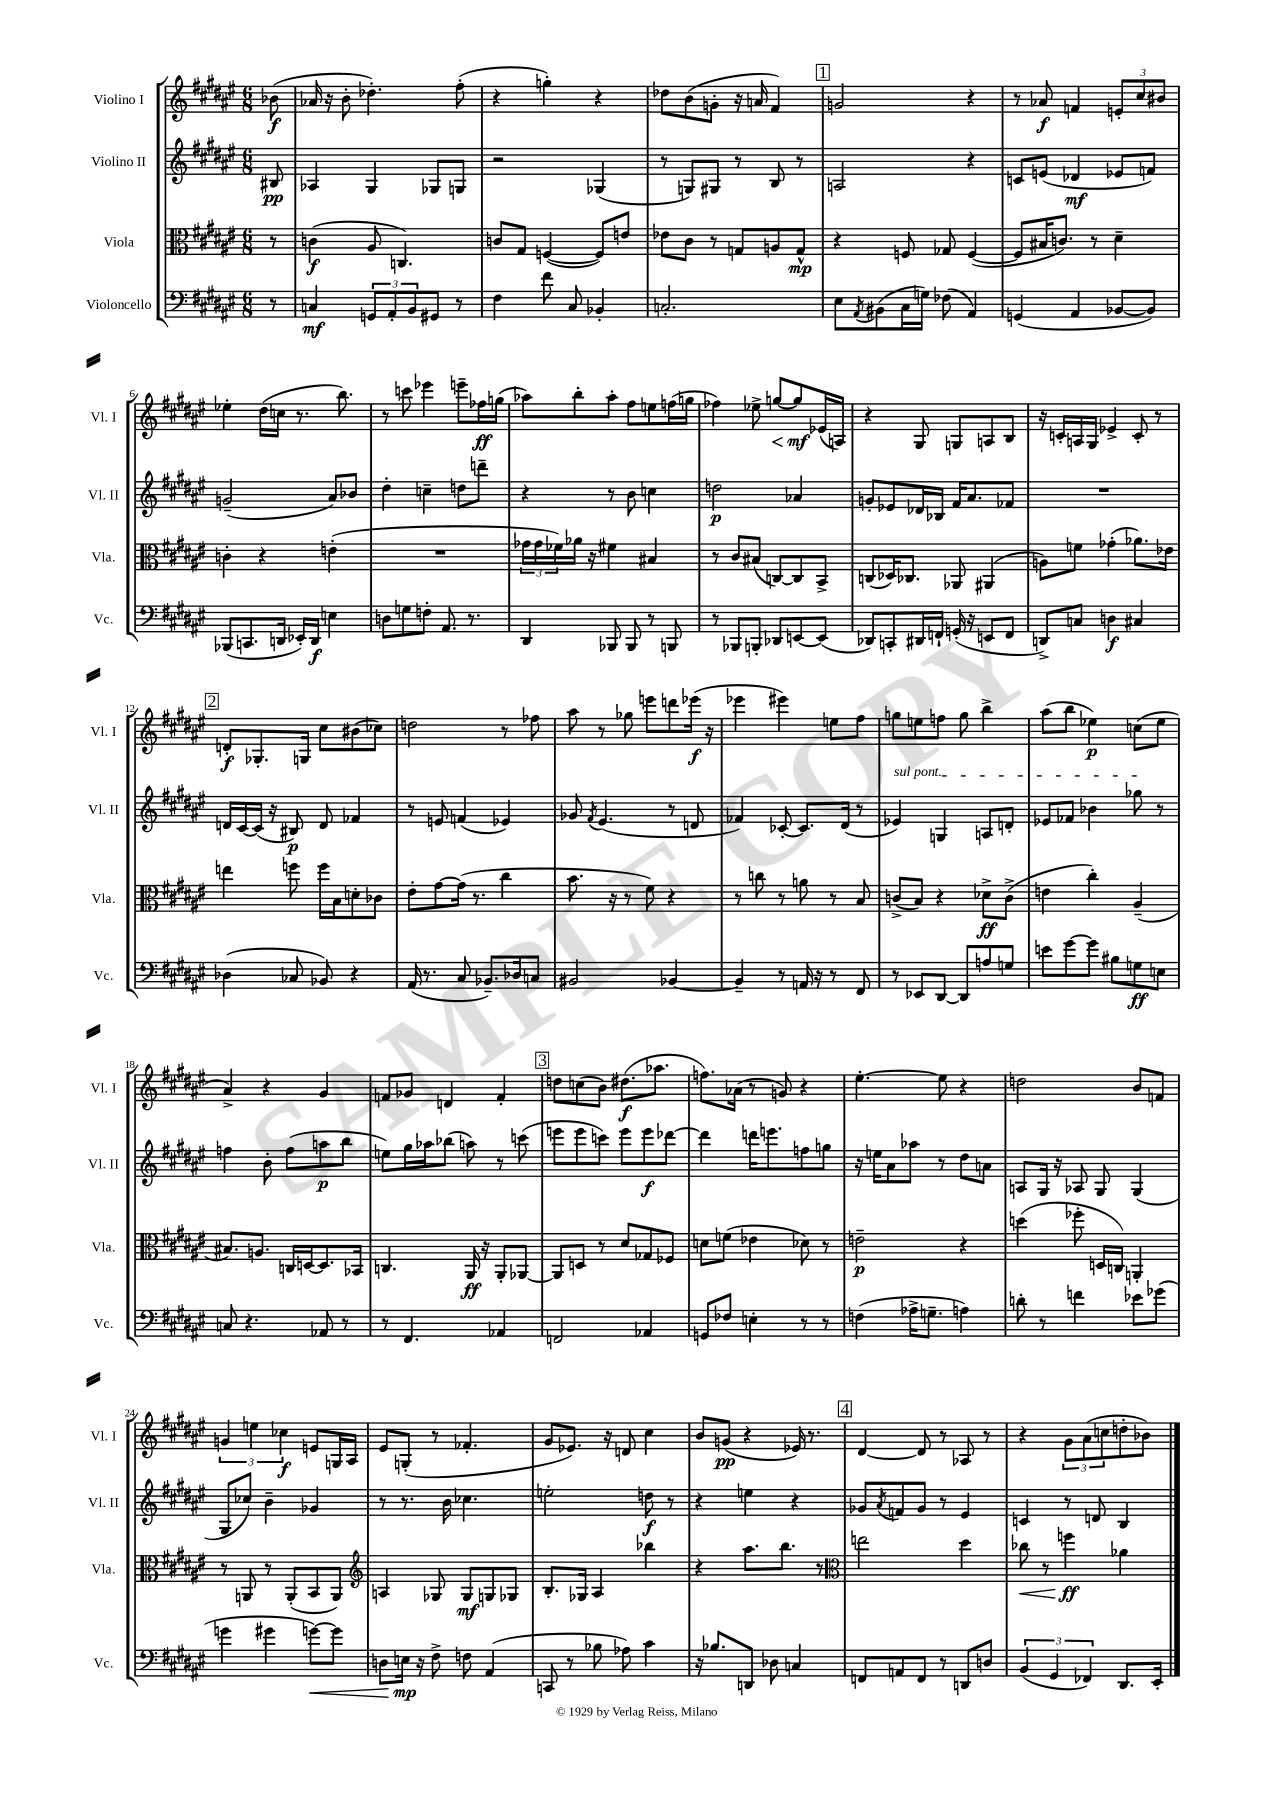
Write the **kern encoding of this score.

**kern	**kern	**kern	**kern
*staff4	*staff3	*staff2	*staff1
*clefF4	*clefC3	*clefG2	*clefG2
*k[f#c#g#d#a#e#]	*k[f#c#g#d#a#e#]	*k[f#c#g#d#a#e#]	*k[f#c#g#d#a#e#]
*M6/8	*M6/8	*M6/8	*M6/8
8r	8r	8B#/	(8b-\
=	=	=	=
4C/	(4c\	4A-/	16a-/
.	.	.	16r
.	.	.	8b'\
12GG/L	8A#/	4G#/	4.dd-'\)
12AA#'/	.	.	.
.	4.C/)	.	.
12BB/	.	.	.
8GG#/J	.	8G-/L	.
8r	.	8G/J	(8ff#'\
=	=	=	=
4F#\	8c/L	2r	4r
.	8G#/J	.	.
8f#\	([4F/	.	4gg'\)
8C#/	.	.	.
4BB-'/	8F/]L)	(4G-/	4r
.	8e/J	.	.
=	=	=	=
2.C'/	8e-\L	8r	8dd-\L
.	8c#\J	8G/L)	(8b\
.	8r	8G#/J	8g'\J
.	8G/L	8r	16r
.	.	.	16a/
.	8A/	8B/	4f#/)
.	8G^^/J	8r	.
=	=	=	=
8E#\L	4r	2A/	2g/
8qAA#/	.	.	.
(8BB#\	.	.	.
16C#\L	8F/	.	.
16G\JJ)	.	.	.
(8F-\	8G-/	.	.
4AA#/)	([4F/	4r	4r
=	=	=	=
(4GG/	8F/]L	8c/L	8r
.	16B#/K	(8e/J	8a-/
.	8.c/J)	.	.
4AA#/	.	4d-/	4f/
.	8r	.	.
[8BB-/L	4d#~\	8e-/L	12e'/L
.	.	.	12cc#/
8BB-/]J)	.	8f/J)	.
.	.	.	12b#/J
=	=	=	=
(8BBB-/L	4c'\	(2g~/	4ee-'\
8.CC/	.	.	.
.	4r	.	(16dd#\LL
16DD/Jk	.	.	16cc\JJ
16EE-'/LL)	.	.	8.r
16DD/JJ	.	.	.
4E\	(4e'\	8a#/L)	.
.	.	.	8.bb\)
.	.	8b-/J	.
=	=	=	=
8D\L	2.r	4dd#'\	8r
8G\	.	.	8ccc\
8F'\J	.	4cc~\	4eee-\
8.AA#/	.	.	.
.	.	8dd\L	8eee~\L
8.r	.	.	.
.	.	8ddd~\J	16ff-\L
.	.	.	(16gg\JJ
=	=	=	=
4DD#/	24g-\LL	4r	8aa-\L)
.	24g-\	.	.
.	24f-\)	.	.
.	16a-\JJ	.	8bb'\
.	16r	.	.
8BBB-/	4f#\	8r	8aa-'\J
8BBB-/	.	8b\	8ff#\L
8r	4B#/	4cc\	8ee\
8BBB/	.	.	(16ff\L
.	.	.	16gg\JJ
=	=	=	=
8r	8r	2dd\	4ff-\)
8BBB-/L	8c#/L	.	.
8BBB'/J	(8B#/J	.	8ee-^\
8DD-/L	[8C/L)	.	[8gg/L
[8EE/	8C/]	4a-/	8gg/]
(8EE/]J	8BB^/J	.	(16e-/L
.	.	.	16A/JJ)
=	=	=	=
8DD-/L)	(8C/L	8g'/L	4r
8CC'/	16D-/K)	8e-/	.
.	8.C-/J	.	.
16DD#/L	.	16d-/L	8G#/
16FF`/JJ	.	16B-/JJ	.
(16GG'/	8AA-/	16f#/LK	8G/L
16r	.	8.a#/	.
8EE/L	(4AA#/	.	8A/
8FF/J	.	8f-/J	8B/J
=	=	=	=
8DD^/L)	8A\L)	2.r	16r
.	.	.	16c'/LL
8C/J	8f\J	.	16A/
.	.	.	16G#/JJ
4D\	(4g-'\	.	4e-^/
4C#/	8.a-\L)	.	8c'/
.	.	.	8r
.	16e-\Jk	.	.
=	=	=	=
(4D-\	4ee\	16d/LL	8d'/L
.	.	[16c#/	.
.	.	(16c#/]JJ	8.G-'/
.	.	16r	.
8C-/	8ff\	8B#/)	.
.	.	.	16G/Jk
8BB-/)	16ff\LL	8d/	8cc#\L
.	16B\J	.	.
4r	8d'\	4f-/	(8b#\
.	8c-\J	.	8cc-\J)
=	=	=	=
(16AA#/	8e#'\L	8r	2dd\
8.r	.	.	.
.	[8g#\	8e/	.
8C#/	(16g#\]Jk	(4f/	.
.	8.r	.	.
8.BB-~/L)	.	.	.
.	4cc#\	4e-/)	8r
16D-/k	.	.	.
8C/J	.	.	8ff-\
=	=	=	=
2BB#/	8.b\	8g-/	8aa#\
.	.	8qf#/	.
.	.	(4.e#/	8r
.	16r	.	.
.	8r	.	8gg-\
.	8f#\)	.	8eee\L
[4BB-/	4r	8r	8ddd\
.	.	8d/	(16eee-\Jk
.	.	.	16r
=	=	=	=
4BB-~/]	8r	4f-/)	4eee-\
.	8cc\	.	.
8r	8r	[8c-'/	4eee#\)
16AA/	8a\	8.c-/]L	.
16r	.	.	.
8r	8r	.	8ee\L
.	.	(16d#/Jk	.
8FF#/	8B/	8r	8ff#\J
=	=	=	=
8r	(8c^/L	4e-/)	8gg\L
8EE-/L	8B/J)	.	8ee\
[8DD#/J	4r	4G/	8ff\J
8DD#/]L	.	.	8gg\
8A/	8d-^\L	8A/L	4bb^\
8G/J	(8c^\J	8d'/J	.
=	=	=	=
8e\L	4e\	8e-/L	(8aa#\L
[8g#\	.	8f-/J	8bb\J
8g#\]J	4cc#'\)	4b-\	4ee-\)
8B#\L	.	.	.
8G\	(4A#~/	8gg-\	(8cc\L
8E\J	.	8r	8ee-\J
=	=	=	=
8C/	8.B#/L)	4ff\	4a#^/)
4.r	.	.	.
.	8.A/J	.	.
.	.	8b'\	4r
.	16C/LL	(8ff\L	.
.	[16D/J	.	.
8AA-/	8.D/]	8aa\	4g#/
8r	.	8bb\J	.
.	16BB-/Jk	.	.
=	=	=	=
8r	4.C/	8ee\L)	8f/L
4.FF#/	.	16gg#\L	8g-/J
.	.	16aa-\J	.
.	.	(8bb-\J	4d/
.	16AA#/	8aa\)	.
.	16r	.	.
4AA-/	8AA#'/L	8r	4f'/
.	[8AA-/J	(8ccc\	.
=	=	=	=
2FF/	8AA-/]L	8eee\L	8dd\L
.	8D/J	8eee\	(8cc\
.	8r	8ccc\J)	8b\J)
.	8d#/L	8eee\L	(8.dd#\L
4AA-/	8G-/	8eee\	.
.	.	.	8.aa-\J
.	8F-/J	[8ddd-\J	.
=	=	=	=
8GG/L	8d\L	4ddd-\]	8.ff\L)
8F-/J	(8f\J	.	.
.	.	.	(16a-\Jk
4E'\	4e-\	16ddd\LK	8r
.	.	8.eee\	.
.	.	.	8g/)
8r	8d-\)	8ff\	4r
8r	8r	8gg\J	.
=	=	=	=
(4F\	2e~\	16r	[4.ee#'\
.	.	16ee\LK	.
.	.	8a#\	.
16A-^\LK	.	8aa-\J	.
8.G~\J	.	.	.
.	.	8r	8ee#\]
4A\)	4r	8dd#\L	4r
.	.	8a\J	.
=	=	=	=
8d'\	(4dd\	8A/L	2dd\
8r	.	16G#/Jk	.
.	.	16r	.
4f\	8ff-'\	8A-/	.
.	16D/LL	8G#/	.
.	16C/JJ)	.	.
8e-\L	4AA'/	(4G#/	8b/L
(8g-\J	.	.	8f/J
=	=	=	=
4g\	8r	8G#/L	6g/
.	8AA/	8cc-/J)	.
.	.	.	6ee\
4g#\	8r	4b~\	.
.	.	.	6cc-\
.	(8AA'/L	.	.
[8g\L)	8BB/	4g-/	8e/L
8g\]J	8AA/J)	.	16G/L
.	.	.	16A#/JJ
=	=	=	=
*	*clefG2	*	*
8D\L	4A/	8r	8e#/L
16E\Jk	.	8.r	(8G'/J
16r	.	.	.
8F#^\	8G-/	.	8r
.	.	16b\	.
8F\	8G-/L	4.cc-\	4.f-'/
(4AA#/	8G/	.	.
.	8G-/J	.	.
=	=	=	=
8CC/	8.B'/L	2ee'\	8g#/L
8r	.	.	8.e-/J)
.	16G-/Jk	.	.
8B-\	4A#/	.	.
.	.	.	16r
8A-\)	.	.	8d/
4c#\	4bb-\	8dd\	4cc#\
.	.	8r	.
=	=	=	=
16r	4r	4r	8b/L
8.B-/L	.	.	.
.	.	.	(8g/J
8DD/J	8.aa#\L	4ee\	4r
8D-\	.	.	.
.	8.bb\J	.	.
4C/	.	4r	16e-/)
.	.	.	8.r
.	8r	.	.
=	=	=	=
*	*clefC3	*	*
8FF/L	2ee\	8g-/L	[4d#/
.	.	8qa#/	.
8AA/	.	8f/	.
8FF/J	.	8g-/J	8d#/]
8r	.	8r	8r
8DD/L	4dd#\	4e#/	8A-/
8D/J	.	.	8r
=	=	=	=
(6BB/	8cc-\	4c/	4r
.	8r	.	.
6GG#/	.	.	.
.	4ff\	8r	12g#\L
6FF-/)	.	.	(12a#\
.	.	8d/	.
.	.	.	12cc\
8.DD#/L	4a-\	4B/	8dd'\
.	.	.	8b-\J)
16EE#'/Jk	.	.	.
==	==	==	==
*-	*-	*-	*-
